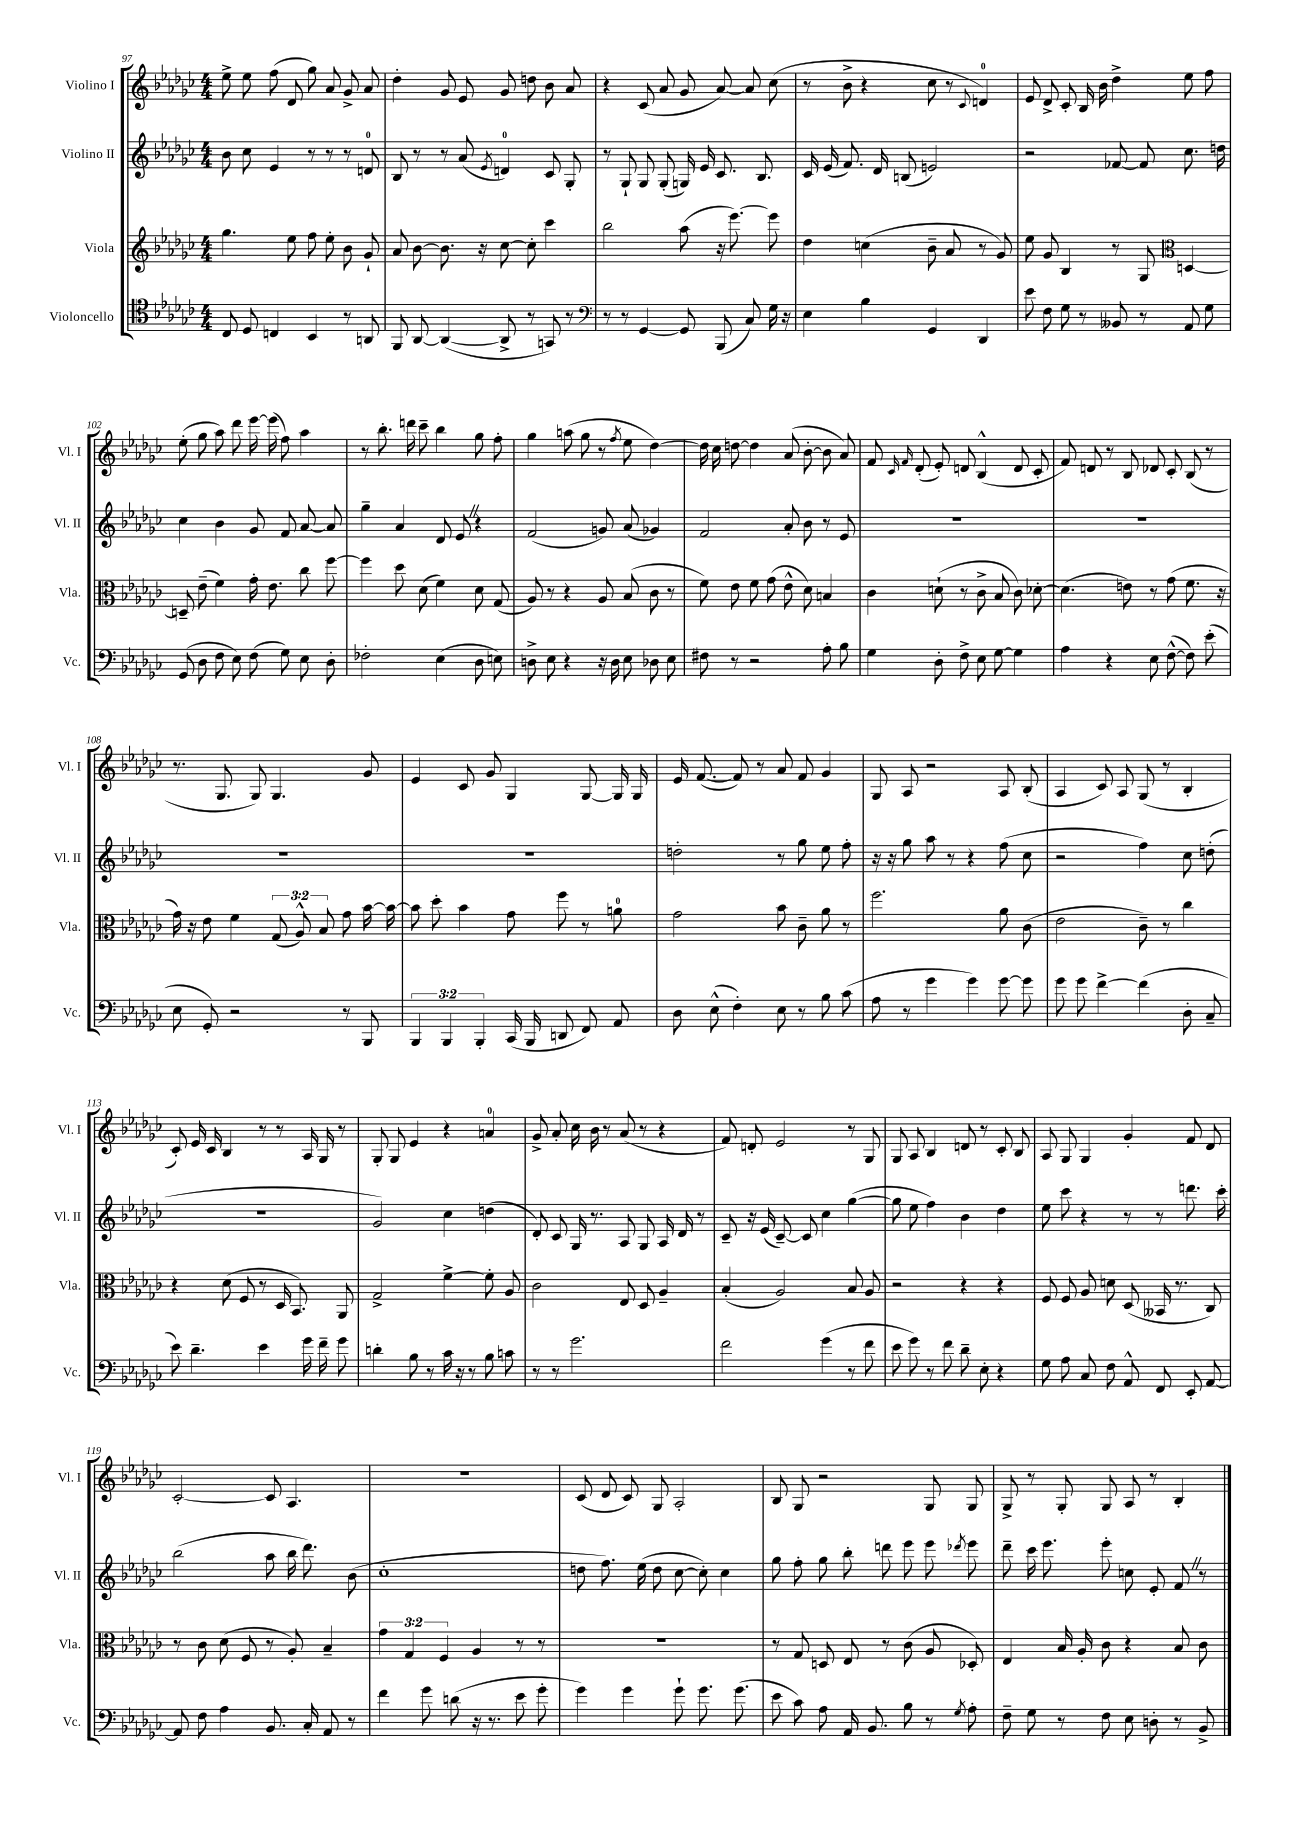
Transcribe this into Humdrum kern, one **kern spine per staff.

**kern	**kern	**kern	**kern
*staff4	*staff3	*staff2	*staff1
*clefC4	*clefG2	*clefG2	*clefG2
*k[b-e-a-d-g-c-]	*k[b-e-a-d-g-c-]	*k[b-e-a-d-g-c-]	*k[b-e-a-d-g-c-]
*M4/4	*M4/4	*M4/4	*M4/4
8C-/	4.gg-\	8b-\	8ee-^\
8D-/	.	8cc-\	8ee-\
4C/	.	4e-/	(8ff\
.	8ee-\	.	8d-/
4BB-/	8ff\	8r	8gg-\)
.	8ee-'\	8r	8a-/
8r	8b-\	8r	8g-^/
8AA/	8g-`/	8d/	8a-/
=	=	=	=
8FF/	8a-/	8B-/	4dd-'\
[8AA-/	[8b-\	8r	.
(4AA-/_	8.b-\]	8r	8g-/
.	.	(8a-/	8e-/
.	16r	.	.
.	.	8qe-/	.
8AA-^/]	[8cc-\	4d/)	8g-/
8r	8cc-'\]	.	8dd\
8GG/)	4ccc-\	8c-/	8b-\
8r	.	8G-'/	8a-/
=	=	=	=
*clefF4	*	*	*
8r	2bb-\	8r	4r
8r	.	8G-`/	.
[4GG-/	.	8G-/	(8c-/
.	.	(8G-'/	8a-/
8GG-/]	(8aa-\	16G/)	8g-/
.	.	16e-/	.
(8BBB-/	16r	8.c-/	[8a-/)
.	[8.eee-\)	.	.
8C-/)	.	.	8a-/]
.	.	8.B-/	.
16G-\	8eee-\]	.	(8cc-\
16r	.	.	.
=	=	=	=
4E-\	4dd-\	16c-/	8r
.	.	(16e-/	.
.	.	8.f/)	8b-^\
4B-\	(4cc\	.	4r
.	.	16d-/	.
.	.	(8B/	.
4GG-/	8b-~\	2e/)	8cc-\
.	8a-/	.	8r
.	.	.	8qqc-/
4DD-/	8r	.	4d/)
.	8g-/)	.	.
=	=	=	=
8e-\	8ee-\	2r	8e-/
8F\	8g-/	.	8d-^/
8G-\	4B-/	.	8c-'/
8r	.	.	16B-/
.	.	.	16b-\
8BB--/	8r	[8f-/	4dd-^\
8r	8G-/	8f-/]	.
*	*clefC3	*	*
8AA-/	[4D/	8.cc-\	8ee-\
8G-\	.	.	8ff\
.	.	16dd\	.
=	=	=	=
(8GG-/	8D~/]	4cc-\	(8ee-'\
8D-\	(8e-~\	.	8gg-\
8F\	4f\)	4b-\	8aa-\)
8E-\)	.	.	8ddd-\
(8F\	16g-'\	8g-/	[16eee-\
.	8.e-\	.	(16eee-\]
8G-\)	.	8f/	8ff\)
8E-\	8cc-\	[8a-/	4aa-\
8D-'\	[8ff\	8a-/]	.
=	=	=	=
2F-'\	4ff\]	4gg-~\	8r
.	.	.	8.bb-'\
.	8dd-\	4a-/	.
.	.	.	16ddd\
.	(8d-\	.	8ccc-~\
(4E-\	4f\)	8d-/	4bb-\
.	.	8e-/	.
8D-\	8d-\	4r	8gg-\
8E\)	(8G-/	.	8ff'\
=	=	=	=
8D^\	8A-/)	(2f/	4gg-\
8E-\	8r	.	.
4r	4r	.	(8aa\
.	.	.	8gg-\
16r	8A-/	8g/)	8r
16D\	.	.	.
.	.	.	8qff/
8E-\	(8B-/	(8a-/	8ee-\
8D-\	8c-\	4g-/)	[4dd-\)
8E-\	8r	.	.
=	=	=	=
8F#\	8f\)	2f/	16dd-\]
.	.	.	16cc-\
8r	8e-\	.	[8dd\
2r	8f\	.	4dd\]
.	(8g-\	.	.
.	8e-^^\	8a-'/	(8a-/
.	8d-\)	8b-\	[8b-'\
8A-'\	4B/	8r	8b-\]
8B-\	.	8e-/	8a-/)
=	=	=	=
4G-\	4c-\	1r	8f/
.	.	.	16qqc-/
.	.	.	16qqf/
.	.	.	(8d-'/
8D-'\	(8d`\	.	8e-'/)
8F^\	8r	.	8d/
8E-\	8c-^\	.	(4B-^^/
[8G-\	8B-/	.	.
4G-\]	8c-\)	.	8d/
.	[8d-'\	.	8c-'/
=	=	=	=
4A-\	(4.d-\]	1r	8f/)
.	.	.	8d/
4r	.	.	8r
.	8e\)	.	8B-/
8E-\	8r	.	8d-/
([8F^^\	(8g-\	.	8c-'/
8F\])	8.f\	.	(8B-/
(8e-'\	.	.	8r
.	16r	.	.
=	=	=	=
8E-\	16g-\)	1r	8.r
.	16r	.	.
8GG-'/)	8e-\	.	.
.	.	.	8.G-/
2r	4f\	.	.
.	.	.	8G-/)
.	(12G-/	.	4.G-/
.	12A-^^/)	.	.
.	12B-/	.	.
8r	8g-\	.	.
8BBB-/	[16b-\	.	8g-/
.	16b-\_	.	.
=	=	=	=
6BBB-/	8b-\]	1r	4e-/
.	8dd-'\	.	.
6BBB-/	.	.	.
.	4b-\	.	8c-/
6BBB-'/	.	.	.
.	.	.	8g-/
(16CC-/	8g-\	.	4G-/
16BBB-/	.	.	.
8DD/	8ff\	.	.
8FF/)	8r	.	[8G-/
8AA-/	8a\	.	16G-/]
.	.	.	16G-/
=	=	=	=
8D-\	2g-\	2dd'\	16e-/
.	.	.	([8.f/
(8E-^^\	.	.	.
4F'\)	.	.	8f/])
.	.	.	8r
8E-\	8b-\	8r	8a-/
8r	8c-~\	8gg-\	8f/
8B-\	8a-\	8ee-\	4g-/
(8c-\	8r	8ff'\	.
=	=	=	=
8A-\	2.ff\	16r	8G-/
.	.	16r	.
8r	.	8gg-\	8A-/
4g-\	.	8aa-\	2r
.	.	8r	.
4g-\)	.	4r	.
[8g-\	8a-\	(8ff\	8A-/
8g-\]	(8c-\	8cc-\	(8B-'/
=	=	=	=
8g-\	2e-\	2r	4A-/
8g-\	.	.	.
[4f^\	.	.	8c-/)
.	.	.	8A-/
(4f\]	8c-~\)	4ff\)	(8G-/
.	8r	.	8r
8D-'\	4cc-\	8cc-\	4B-'/
8C-~/	.	(8dd'\	.
=	=	=	=
8e-\)	4r	1r	8c-'/)
4.d-~\	.	.	16e-/
.	.	.	16c-/
.	(8d-\	.	4B-/
.	8F/	.	.
4e-\	8r	.	8r
.	16D-/	.	8r
.	8.BB-/)	.	.
16g-\	.	.	16A-/
16f~\	.	.	16G-/
8g-\	8AA-/	.	8r
=	=	=	=
4d'\	2G-^/	2g-/)	8G-'/
.	.	.	8G-/
8B-\	.	.	4e-/
8r	.	.	.
16c-\	[4f^\	4cc-\	4r
16r	.	.	.
8r	.	.	.
8B-\	8f'\]	(4dd\	4a/
8c\	8A-/	.	.
=	=	=	=
8r	2c-\	8d-'/)	8g-^/
8r	.	8c-/	8a-'/
2.g-\	.	16G-/	16cc-\
.	.	8.r	16b-\
.	.	.	8r
.	8E-/	8A-/	(8a-/
.	8D-/	8G-/	8r
.	4A-~/	16A-/	4r
.	.	16d-/	.
.	.	8r	.
=	=	=	=
2f\	(4B-'/	8c-~/	8f/)
.	.	16r	8d'/
.	.	(16e-/	.
.	2A-/)	[8c-~/)	2e-/
.	.	8c-/]	.
(4g-\	.	4cc-\	.
8r	8B-/	([4gg-\	8r
8f\	8A-/	.	8G-/
=	=	=	=
8e-\	2r	8gg-\]	8G-/
8g-\)	.	8ee-\	8A-/
8r	.	4ff\)	4B-/
8f\	.	.	.
8d-~\	4r	4b-\	8d/
8E-'\	.	.	8r
4r	4r	4dd-\	8c-'/
.	.	.	8B-/
=	=	=	=
8G-\	8F/	8ee-\	8A-/
8A-\	8F/	8ccc-\	8G-/
8C-/	8A-/	4r	4G-/
8F\	8d\	.	.
8AA-^^/	(8D-/	8r	4g-'/
8FF/	16BB--/	8r	.
.	8.r	.	.
8EE-'/	.	8.ddd\	8f/
[8AA-/	8C-/)	.	8d-/
.	.	16ccc-'\	.
=	=	=	=
8AA-/]	8r	(2bb-\	[2c-'/
8F\	8c-\	.	.
4A-\	(8d-\	.	.
.	8F/	.	.
8.BB-/	8r	8aa-\	8c-/]
.	8A-'/)	16bb-\	4.A-/
16C-'/	.	8.ddd-\)	.
8AA-/	4B-~/	.	.
8r	.	(8b-\	.
=	=	=	=
4f\	6g-\	1cc-'	1r
.	6G-/	.	.
8g-\	.	.	.
.	6F/	.	.
(8d\	.	.	.
16r	4A-/	.	.
8.r	.	.	.
8e-\	8r	.	.
8g-'\	8r	.	.
=	=	=	=
4g-\)	1r	8dd\	(8c-/
.	.	8.ff\)	8d-/
4g-\	.	.	8c-/)
.	.	(16ee-\	.
.	.	8dd\	8G-/
8g-`\	.	[8cc-\	2A-'/
8.g-\	.	8cc-'\])	.
.	.	4cc-\	.
(8.g-\	.	.	.
=	=	=	=
8e-\	8r	8gg-\	8B-/
8c-\)	8G-/	8ff'\	8G-/
8A-\	8D/	8gg-\	2r
16AA-/	8E-/	8bb-'\	.
8.BB-/	.	.	.
.	8r	8ddd\	.
8B-\	(8c-\	8eee-\	.
8r	8A-/	8eee-\	8G-/
8qG-/	.	8qddd-/	.
8A-'\	8D-'/)	8eee-\	8G-/
=	=	=	=
8F~\	4E-/	8ddd-~\	8G-^/
8G-\	.	16ccc-\	8r
.	.	8.eee-\	.
8r	16B-/	.	8G-'/
.	16A-'/	.	.
8F\	8c-\	8eee-'\	8G-/
8E-\	4r	8cc\	8A-/
8D'\	.	8e-'/	8r
8r	8B-/	8f/	4B-'/
8BB-^/	8c-\	8r	.
==	==	==	==
*-	*-	*-	*-
